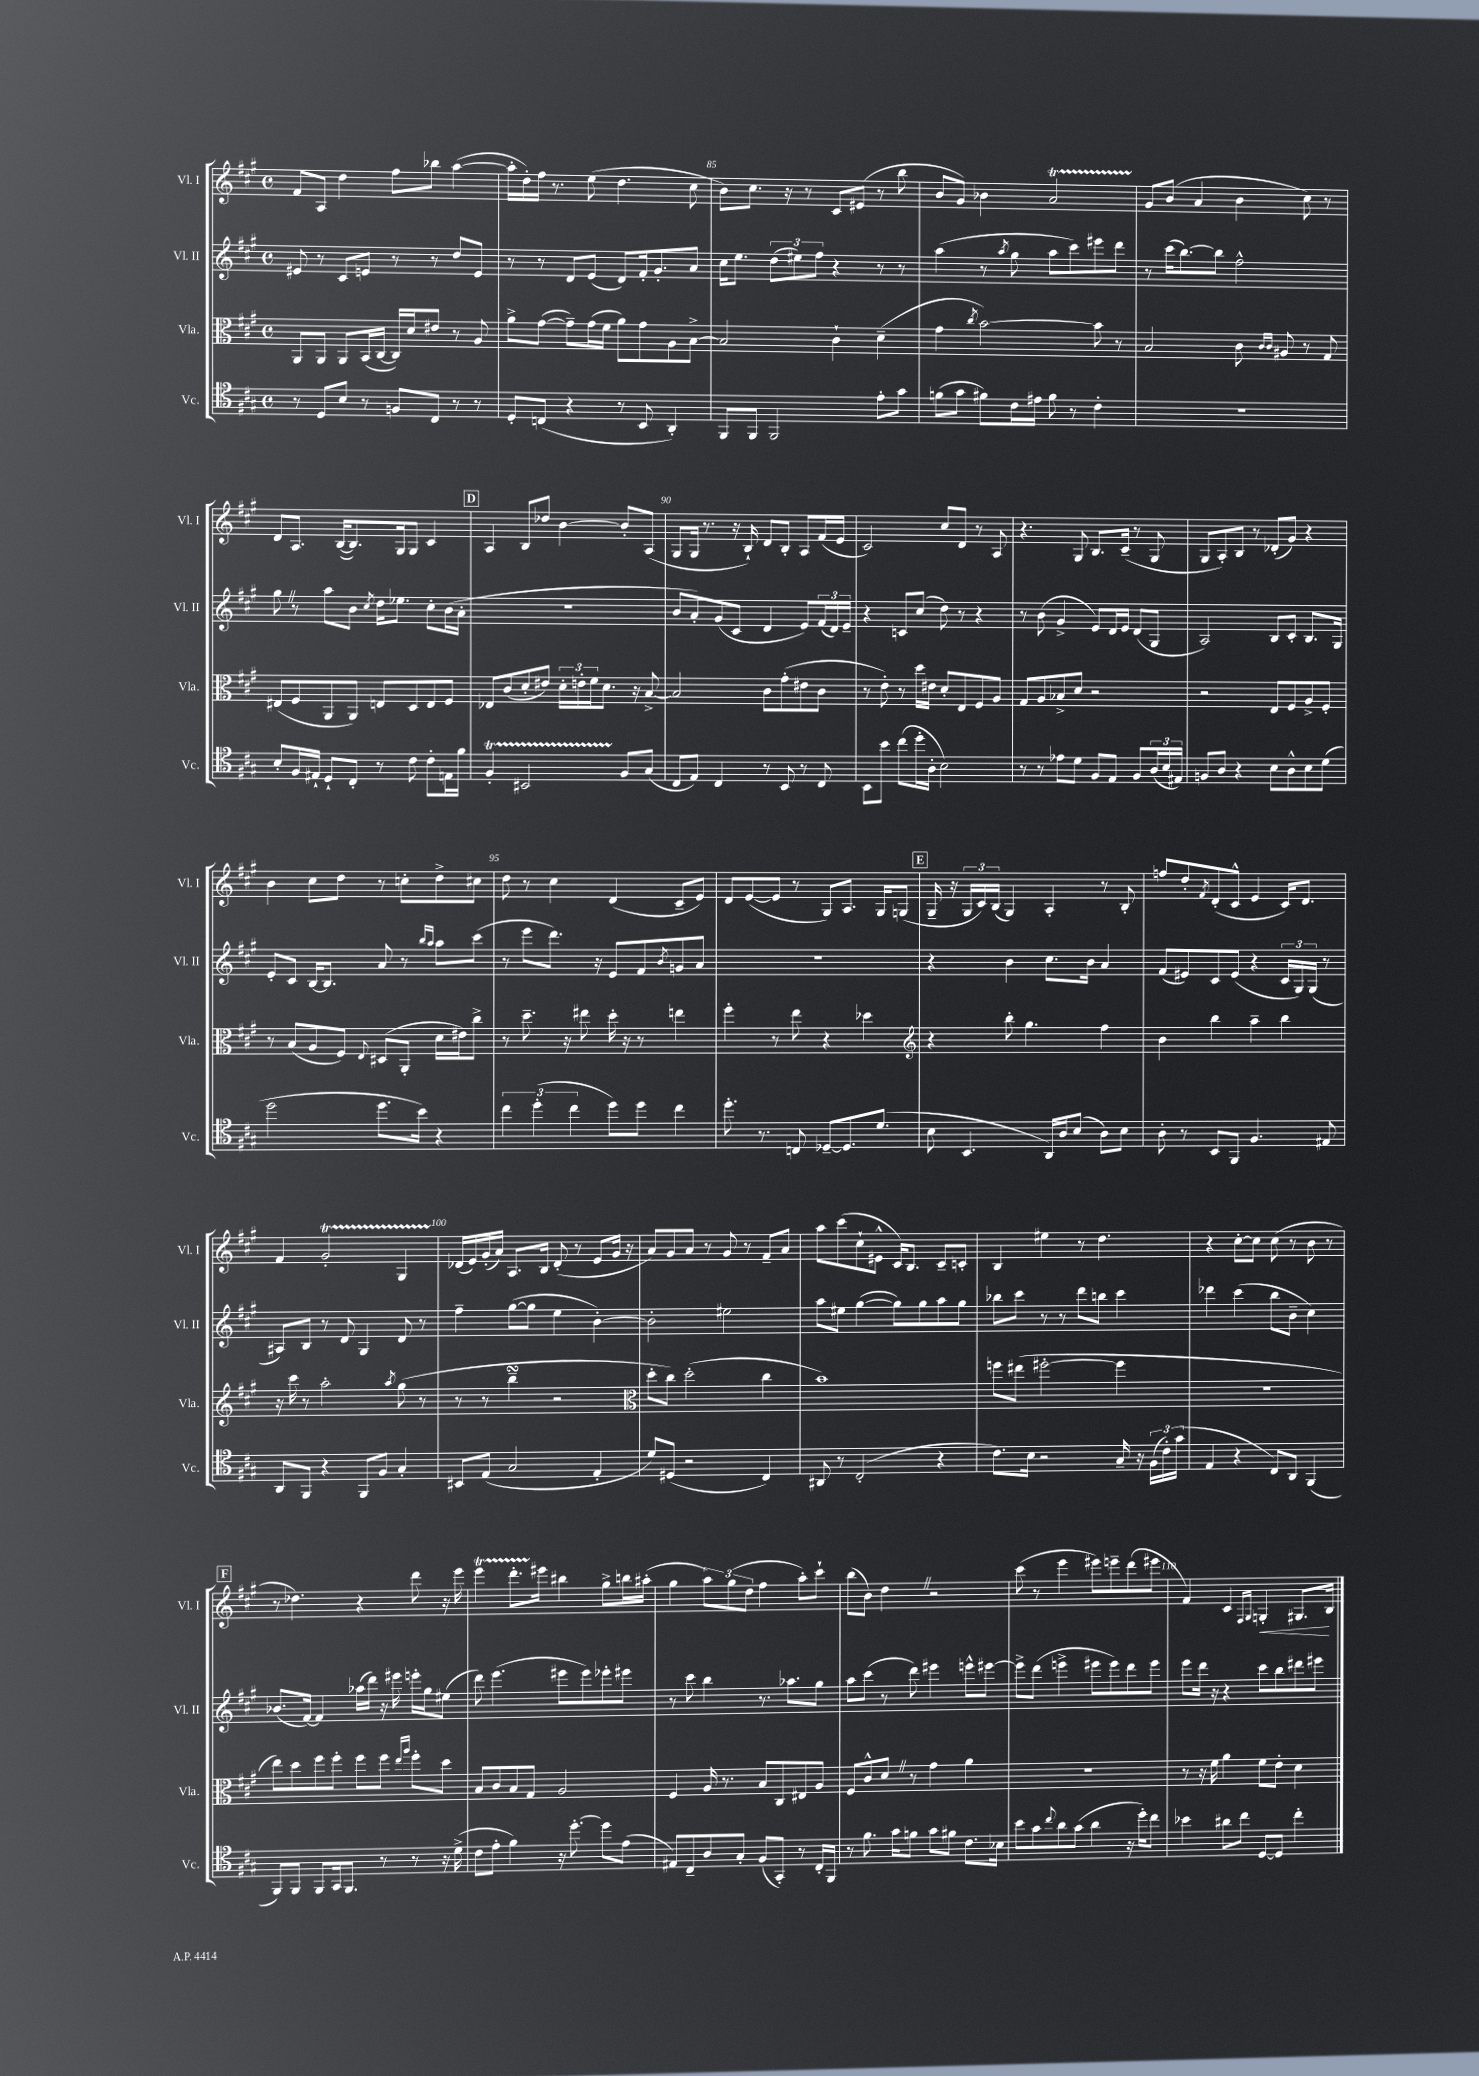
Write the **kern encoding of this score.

**kern	**kern	**kern	**kern
*staff4	*staff3	*staff2	*staff1
*clefC4	*clefC3	*clefG2	*clefG2
*k[f#c#g#]	*k[f#c#g#]	*k[f#c#g#]	*k[f#c#g#]
*M4/4	*M4/4	*M4/4	*M4/4
*met(c)	*met(c)	*met(c)	*met(c)
8r	8AA	8e#	8f#
8D	8AA	8r	8A
8B	8AA	8c#	4dd
8r	(16BB	8e	.
.	[16C#	.	.
8F	16C#])	8r	8ff#
.	16d	.	.
8C#	8e#	8r	8bb-
8r	8r	8dd	([4aa
8r	8A	8e	.
=	=	=	=
8D'	8a^	8r	16aa']
.	.	.	16dd')
(8C	([8g#	8r	16ff#
.	.	.	8.r
4r	8g#~])	8d	.
.	(16g#	(8e	(8ee
.	16f#	.	.
8r	8a)	8d)	4.dd
8BB	8g#	16f#'	.
.	.	8.g#'	.
4AA')	8A	.	.
.	[8B^	8a	8cc#
=	=	=	=
8FF#	2B]	16cc#	8b)
.	.	8.ee	.
8FF#	.	.	8.cc#
2FF#	.	(12dd	.
.	.	.	16r
.	.	12ee#)	.
.	.	.	8r
.	.	12ff#	.
.	4c#`	4r	8c#
.	.	.	(8e#
8e'	(4d~	8r	8r
8g#	.	8r	8bb
=	=	=	=
(8f	4g#	(4aa	8b
8g#	.	.	8g#)
.	8qcc#	.	.
8f#)	[2b)	8r	4b-
.	.	8qaa	.
16c#	.	8gg#	.
16e#	.	.	.
8f#	.	8aa	2a
8r	.	8ccc#)	.
4c#'	8b]	8eee#	.
.	8r	8ddd	.
=	=	=	=
1r	2B	8r	8g#
.	.	(16ccc#	(8b
.	.	[8.bb)	.
.	.	.	4a
.	.	8bb]	.
.	8c#	2ff#^^	4b
.	16qqc#	.	.
.	16qqc#	.	.
.	8A#	.	.
.	8r	.	8cc#)
.	8G#	.	8r
=	=	=	=
8B'	(8E#	8gg#	8d
16F#	8F#	8r	8.A
16E#`	.	.	.
8D`	8AA	8aa	.
.	.	.	([16B
8C#'	8AA)	8b	8.B])
.	.	8qcc#	.
8r	8E	16dd	.
.	.	8.ee-	16G#
8c#	8D	.	8G#
8c#'	8E	8cc#'	4c#
16E	8F#	(16b	.
16f#	.	16a'	.
=	=	=	=
4F#'	8E-	1r	4A
.	(8c#	.	.
2BB#	8d'	.	8B
.	8e#)	.	8dd-
.	24d'	.	[4b
.	24e'	.	.
.	24f#	.	.
.	8.d	.	.
8F#	.	.	8b']
.	16r	.	.
(8G#	[8B^	.	(8A
=	=	=	=
8C#	2B]	8b	8G#
8E)	.	8a')	16G#
.	.	.	8.r
4C#	.	(8g#	.
.	.	8c#	16r
.	.	.	16B`)
8r	8c#	4d	8d
8BB	(8g#'	.	8B'
8r	8e#	8e)	8A
8C#	8c#	(24f#	(16f#
.	.	24d)	.
.	.	.	16e
.	.	24e~	.
=	=	=	=
8BB	8r	4r	2c#)
8b	8e')	.	.
(8cc#	8r	8c	.
16dd'	16dd	(8cc#	.
16A'	16e#	.	.
2B)	8d'	8dd)	8cc#
.	8E	8r	8d
.	8F#	4r	8r
.	8A	.	8A
=	=	=	=
8r	8G#	8r	4.r
8r	8A	(8b	.
8e-	8B-^	4g#^	.
8d	8d	.	8G#
8F#	2r	8e)	8.B
8E	.	16d	.
.	.	16e	(16c#~
8F#	.	(8d	8r
(24A	.	8G#	8G#
24B	.	.	.
24E#)	.	.	.
=	=	=	=
8F	2r	2A)	8G#
8A	.	.	8A')
4r	.	.	8B
.	.	.	8r
8B	8E	8B	(8d-'
8A^^	8F#	8c#'	8g#)
8B	8A^	8.B	4r
(8d	8F#'	.	.
.	.	16G#	.
=	=	=	=
2dd	8r	8e'	4b
.	(8B	8c#	.
.	8A	[16B	8cc#
.	.	8.B]	.
.	8F#)	.	8dd
.	8qqE	.	.
8.dd	(8D#	8a	8r
.	8AA'	8r	8cc'
16b)	.	.	.
.	.	16qqbb	.
.	.	16qqaa	.
4r	16d	8aa	8dd^
.	16e#)	.	.
.	8cc#^	(8ccc#	8cc#
=	=	=	=
6cc#	8r	8r	8dd
.	8.dd~	8eee	8r
(6dd'	.	.	.
.	.	8.ddd)	4cc#
.	16r	.	.
6cc#	.	.	.
.	8ee#	.	.
.	.	16r	.
8dd)	16dd'	8e	(4d
.	16r	.	.
8dd	8r	8f#	.
.	.	8qb	.
4cc#	4ee	8g	8c#~
.	.	8a	8e)
=	=	=	=
8.dd'	4ff#'	1r	8d
.	.	.	([8e
8.r	.	.	.
.	8r	.	8e]
8C	8ee	.	8r
[8D-~	4r	.	8G#)
8.D-]	.	.	8.A
.	4dd-	.	.
(8.d	.	.	16G#
.	.	.	(8G
=	=	=	=
*	*clefG2	*	*
8B	4r	4r	16G#~
.	.	.	16r
4.BB	.	.	24G#
.	.	.	24c#)
.	.	.	(24B
.	8bb'	4b	4G#)
.	4.gg#	.	.
16AA)	.	8.cc#	4A'
16A	.	.	.
(8B	.	.	.
.	.	16b	.
8A)	4ff#	4a	8r
8B	.	.	8B'
=	=	=	=
8A'	4b	(8f#	8ff
8r	.	8e#)	8dd'
.	.	.	8qf#
8BB	4bb	8c#	(8d'
8FF#	.	(8e#	8c#^^
4.F#	4aa~	4r	4e
.	4bb	24c#	16c#)
.	.	24G#)	.
.	.	.	8.d
.	.	(24G#	.
8E#	.	8r	.
=	=	=	=
8AA	16r	8A#)	4f#
.	16ccc#	.	.
8FF#	8r	8B	.
4r	2aa'	8r	2g#'
.	.	8d	.
8FF#	.	4G#	.
8F#	.	.	.
.	8qaa	.	.
4G#'	(8gg#	8d	4G#
.	8r	8r	.
=	=	=	=
8BB#	8r	4ff#~	(16d-
.	.	.	16e)
(8E	8r	.	(16g#'
.	.	.	16a)
2G#	4bb~	([8gg#	8.A
.	.	8gg#]	.
.	.	.	16B
.	2r	4ee	(8d-'
.	.	.	8r
4E'	.	[4b')	8e
.	.	.	16g#
.	.	.	16r
=	=	=	=
*	*clefC3	*	*
8d)	8dd'	2b']	8a)
(8D#	8cc#)	.	8g#
2r	(2dd'	.	8a
.	.	.	8r
.	.	2ee#	8g#
.	.	.	8r
4C#)	4cc#	.	8f#~
.	.	.	8a
=	=	=	=
8AA#	1b)	8aa	8aa
8r	.	8ee#	(8ccc#
(2C#'	.	([4gg#	8cc#`
.	.	.	8e#^^
.	.	8gg#])	16c#)
.	.	.	8.B
.	.	8gg#	.
4r	.	8aa	8c#~
.	.	8gg#	8c'
=	=	=	=
8.c#)	8ff	8bb-	4B
.	(8ee#	8ccc#	.
16B	.	.	.
2r	[2ff#'	8r	4ee#
.	.	8r	.
.	.	8ddd	8r
.	.	8bb	4.dd
16G#~	4ff#]	4ccc#	.
16r	.	.	.
(24F#	.	.	.
24c#')	.	.	.
(24g#	.	.	.
=	=	=	=
4E	1r	4ddd-	4r
4r	.	(4ccc#	[8cc#'
.	.	.	8cc#]
8C#)	.	8bb	(8cc#
8AA	.	8b~	8r
(4FF#	.	4cc#)	8b
.	.	.	8r
=	=	=	=
8FF#)	8ee)	(8.b-	8r
8FF#	8dd	.	4.dd-)
.	.	[16f#)	.
8FF#	8ff#	4f#]	.
16GG#	8ff#'	.	.
8.FF#	.	.	.
.	8ff#	(16aa-	4r
.	.	16ddd)	.
8r	8ff#	16r	.
.	.	16eee#	.
.	16qqee	.	.
.	16qqaa	.	.
8r	8ff#'	16eee'	8ddd
.	.	16gg#	.
16r	8dd	(8ee#	16r
(16d^	.	.	16eee
=	=	=	=
8c#	8B	8ddd)	4eee
8e'	8c#	(4.eee	.
4f#)	8B	.	8.ddd'
.	8G#	.	.
.	.	.	16eee#
16r	2A	8eee#	4bb#
[8.dd'	.	.	.
.	.	8eee#)	.
8dd]	.	8eee-'	8gg#^
(8e	.	8eee#	16bb
.	.	.	(16aa#'
=	=	=	=
8E#)	4F#	8r	4gg#
8C#~	.	8ccc#	.
8A	16A	4bb	12aa)
.	8.r	.	.
.	.	.	(12gg#
8G#'	.	.	.
.	.	.	12dd
(8F#	8B	8.r	4ff#
8GG#')	8C#	.	.
.	.	8.aa-	.
8r	8E#	.	8aa')
16C#'	8A	8gg#	8ccc#`
16FF#	.	.	.
=	=	=	=
8r	8F#	8aa	(8bb
8.f#	8c#^^	(8ccc#	8b)
.	8d	8r	4dd
16g#	.	.	.
8f	8r	8ddd)	.
8g#	4g#	4eee#	2r
8f#	.	.	.
8.c#	4a	8eee^^	.
.	.	[8eee#	.
16B-	.	.	.
=	=	=	=
8b	1r	8eee#^]	(8ccc#
8g#	.	(8ddd	8r
8qqcc#	.	.	.
8a	.	4eee^	4eee
(8g#	.	.	.
4a	.	8eee#	8eee#)
.	.	8eee#)	8eee~
16r	.	8ddd	(8ddd
16dd')	.	.	.
8cc#	.	8eee#	8eee#
=	=	=	=
4b-	8r	8eee	4f#)
.	16r	16ddd	.
.	16f#	16r	.
8a#	4a	4r	4c#
8cc#	.	.	.
.	.	.	16qqF#
.	.	.	16qqG#
[8D	8f#	8ccc#	4G'
8D]	8e'	8bb	.
4cc#'	4d	8ddd#	8.G#
.	.	8eee#	.
.	.	.	16B
==	==	==	==
*-	*-	*-	*-
